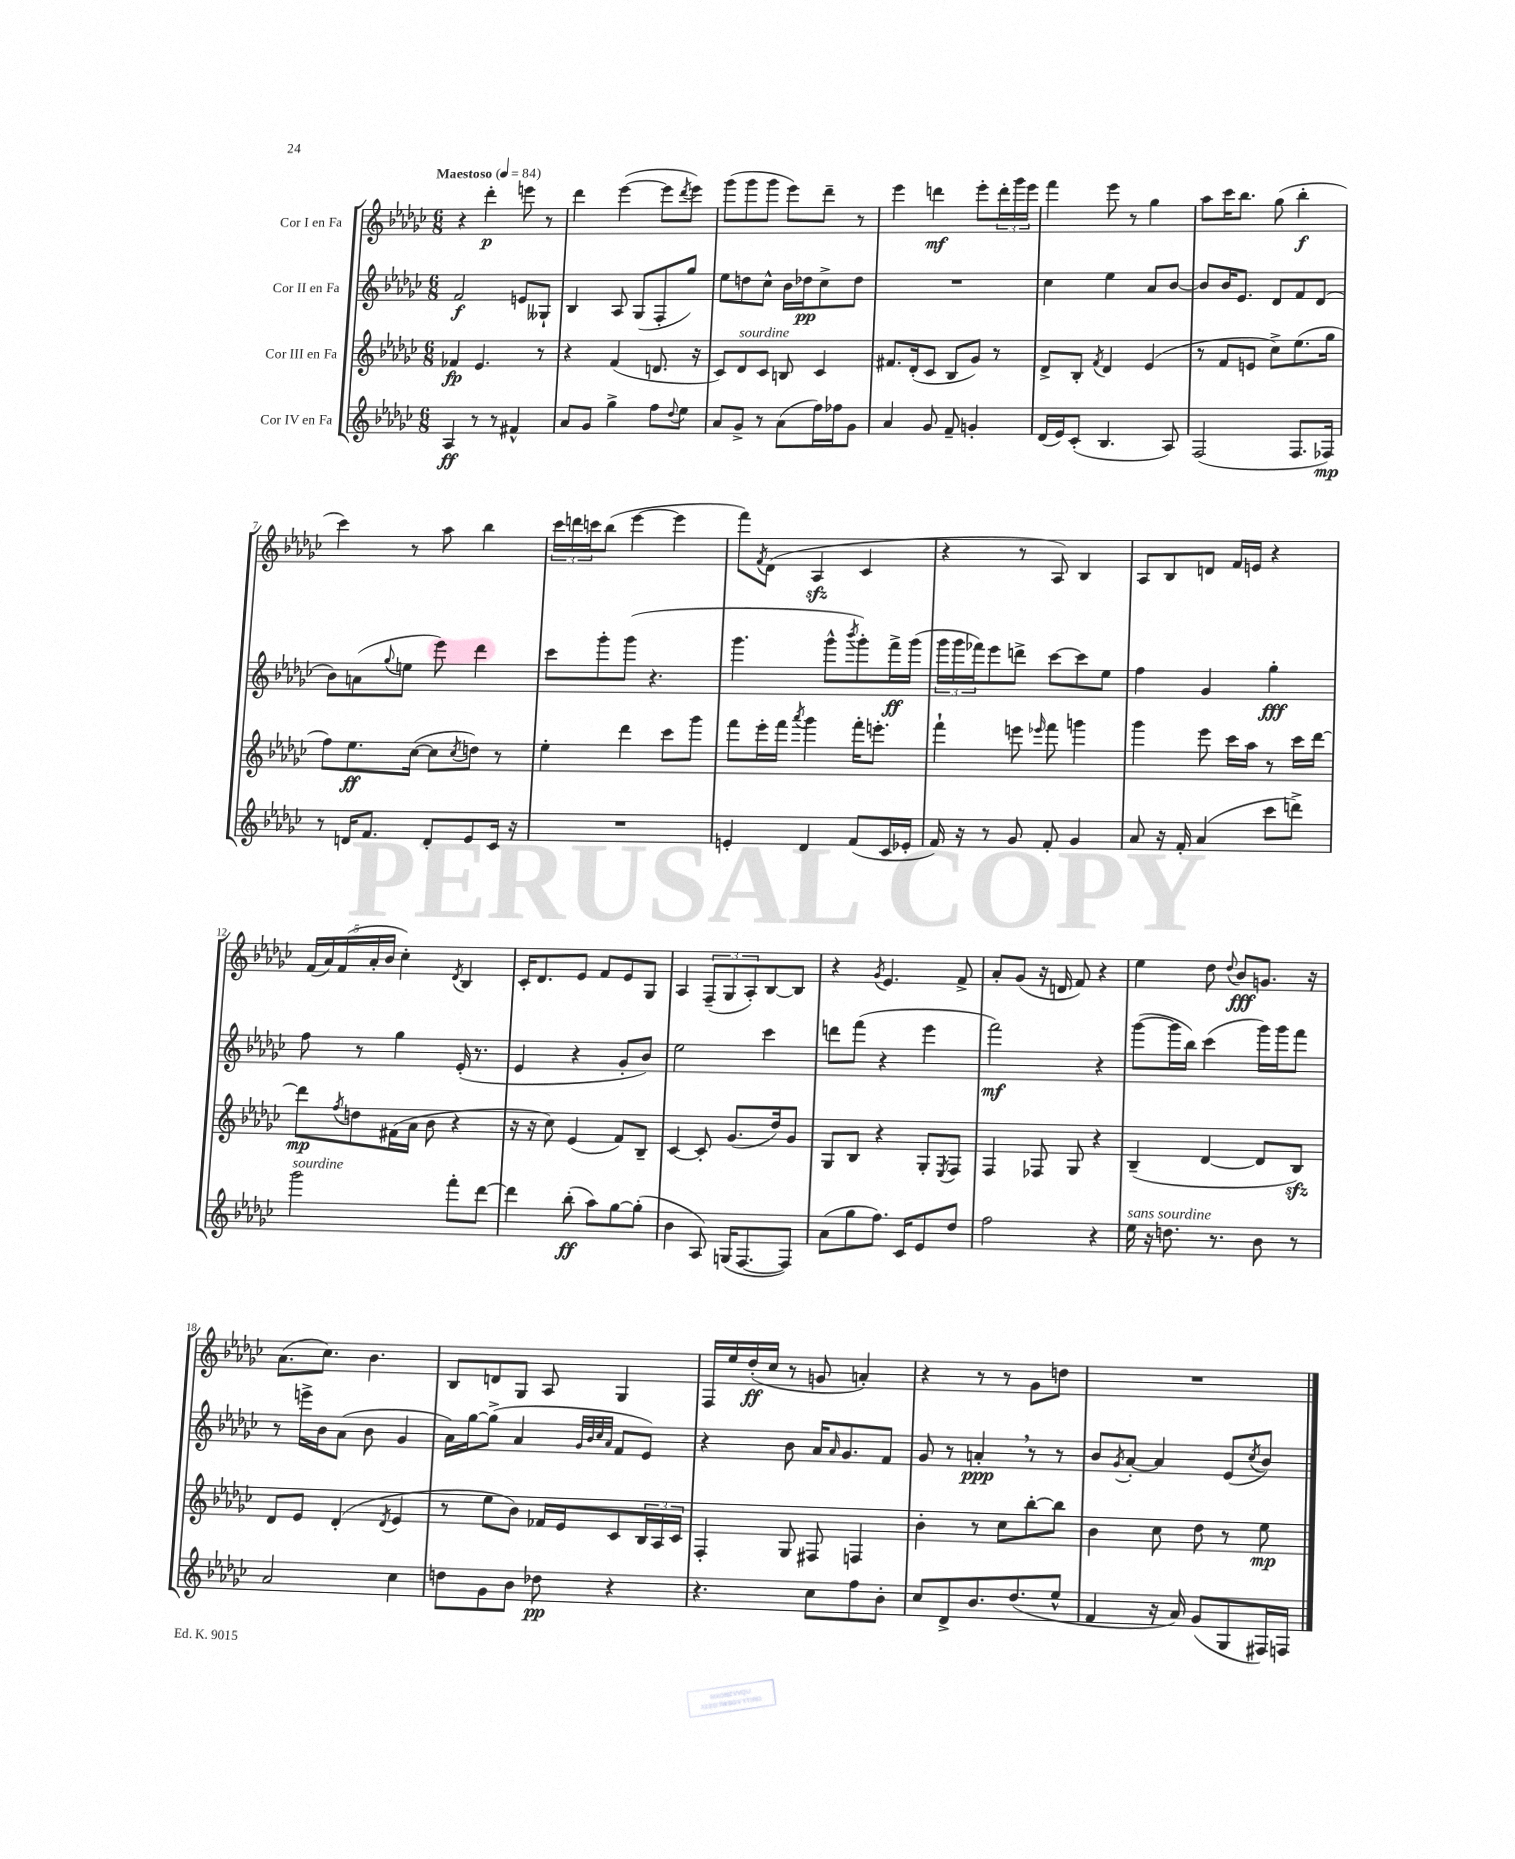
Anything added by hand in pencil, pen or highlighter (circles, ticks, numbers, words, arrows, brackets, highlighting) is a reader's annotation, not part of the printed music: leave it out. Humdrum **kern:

**kern	**kern	**kern	**kern
*staff4	*staff3	*staff2	*staff1
*clefG2	*clefG2	*clefG2	*clefG2
*k[b-e-a-d-g-c-]	*k[b-e-a-d-g-c-]	*k[b-e-a-d-g-c-]	*k[b-e-a-d-g-c-]
*M6/8	*M6/8	*M6/8	*M6/8
*MM84	*MM84	*MM84	*MM84
4A-	4f-	2f	4r
8r	4.e-	.	4ddd-'
8r	.	.	.
4f#^^	.	8e	8eee
.	8r	8G--`	8r
=	=	=	=
8a-	4r	4B-	4ddd-
8g-	.	.	.
4gg-^	(4f	8A-	([4eee-
.	.	(8G-	.
8ff	8.d	8F'	8eee-]
8qqdd-	.	.	8qddd-
8ee-	.	8gg-)	8eee-)
.	16r	.	.
=	=	=	=
8a-	8c-)	8ee-	(8ggg-
8g-^	8d-	8dd	8ggg-
8r	8c-	8cc-^^	8ggg-
(8a-	8B	16b-	8eee-)
.	.	16dd-	.
16ff)	4c-	8cc-^	8ddd-~
16ff-	.	.	.
8g-	.	8dd-	8r
=	=	=	=
4a-	8.f#	2.r	4eee-
.	(16d-'	.	.
8g-	8c-	.	4ddd
8f~	8B-	.	.
4g'	8g-)	.	8eee-'
.	8r	.	24ddd'
.	.	.	24ggg-
.	.	.	24eee-
=	=	=	=
(16d-	8d-^	4cc-	4fff
16e-)	.	.	.
(8c-'	8B-'	.	.
.	8qf	.	.
4.B-	4d-	4ee-	8eee-
.	.	.	8r
.	(4e-	8a-	4gg-
8A-)	.	[8b-	.
=	=	=	=
(2F	8r	8b-]	8aa-
.	8f	16b-	16ccc-
.	.	8.e-	8.bb-
.	8e	.	.
.	8cc-^)	8d-	(8gg-
8.F	(8.ee-	8f	4bb-'
.	.	(8d-	.
16F-)	16gg-	.	.
=	=	=	=
8r	8ff)	8b-)	4ccc-)
16d	8.ee-	(8a	.
8.f	.	.	.
.	.	8qqgg-	.
.	.	8ee	8r
.	([16cc-	.	.
8d'	8cc-]	8eee-)	8aa-
.	8qcc-	.	.
8e-	8dd)	4ddd-	4bb-
16c-	8r	.	.
16r	.	.	.
=	=	=	=
2.r	4ee-'	8ccc-	24ccc-
.	.	.	24ddd
.	.	.	24ccc
.	.	8ggg-'	(8bb-
.	4ddd-	(8ggg-	[4eee-
.	.	4.r	.
.	8ccc-	.	4eee-]
.	8ggg-	.	.
=	=	=	=
4e'	8fff	4.ggg-	8fff)
.	.	.	8qf
.	16eee-'	.	(8d-
.	16fff	.	.
.	8qaaa-	.	.
4d-	4ggg-	.	4A-
.	.	8ggg-^^	.
.	.	8qbbb-	.
(8f	16fff'	8ggg-')	4c-
.	8.eee'	.	.
16c-	.	16fff^	.
16e-'	.	(16ggg-	.
=	=	=	=
16f)	4fff`	24ggg-	4r
.	.	24ggg-	.
16r	.	.	.
.	.	24fff-)	.
8r	.	8eee-	.
8g-	8eee	8ddd^	8r
.	16qqeee-	.	.
8f'	8fff	[8ccc-	8A-)
4g-	4ggg	8ccc-]	4B-
.	.	8ee-	.
=	=	=	=
8a-	4ggg-	4ff	8A-
16r	.	.	8B-
16f'	.	.	.
(4a-	8eee-	4g-	8d
.	16ccc-	.	16f
.	16aa-	.	16e
8ccc-	8r	4gg-'	4r
8ddd^)	16ccc-	.	.
.	[16ddd-	.	.
=	=	=	=
2ggg-	8ddd-]	8ff	(20f
.	.	.	20a-)
.	.	.	(20f
.	8qff	.	.
.	8dd	8r	.
.	.	.	20a-'
.	.	.	20b-
.	(16f#	4gg-	4cc-')
.	16a-	.	.
.	8b-	.	.
.	.	.	8qd-
8fff'	4r	(16e-'	4B-
.	.	8.r	.
[8ddd-	.	.	.
=	=	=	=
4ddd-]	16r	4e-	16c-'
.	16r	.	8.d-
.	8cc-)	.	.
(8bb-'	(4e-	4r	8e-
8aa-)	.	.	8f
[8gg-	8f)	8g-'	8e-
(8gg-']	8B-~	8b-)	8G-
=	=	=	=
4b-	[4c-	2ee-	4A-
8A-)	8c-']	.	(12F~
.	.	.	12G-
(16G	(8.g-	.	.
.	.	.	12A-')
[8.F	.	.	.
.	.	4ccc-	[8B-
.	16dd-)	.	.
8F])	8g-	.	8B-]
=	=	=	=
(8a-	8G-	8ddd	4r
8gg-	8B-	(8fff	.
.	.	.	8qg-
8.ff)	4r	4r	4.e-
16c-	.	.	.
8e-	8G-'	4eee-	.
.	8qE-	.	.
8dd-	8F	.	8f^
=	=	=	=
2ff	4F	2fff)	8a-'
.	.	.	(8g-
.	8F-	.	16r
.	.	.	16d
.	8G-	.	8f)
4r	4r	4r	4r
=	=	=	=
16ee-	(4B-~	([8ggg-	4ee-
16r	.	.	.
8.dd	.	16ggg-]	.
.	.	16bb-)	.
.	[4d-	(4ccc-	8dd-
8.r	.	.	.
.	.	.	8qqdd-
.	.	.	8b-
8b-	8d-]	16ggg-)	8.g
.	.	16ggg-	.
8r	8B-)	8fff	.
.	.	.	16r
=	=	=	=
2a-	8d-	8r	(8.a-
.	8e-	16eee^	.
.	.	16b-	8.cc-)
.	(4d-'	(8a-	.
.	.	8b-	4.b-
.	8qd-	.	.
4cc-	4e-	4g-	.
=	=	=	=
8dd	8r	16a-)	8B-
.	.	[16gg-	.
8g-	8ee-	(8gg-^]	8d
8b-	8b-)	4a-	8G-
8dd-	16f-	.	8A-
.	16e-	.	.
.	.	32qqg-	.
.	.	32qqb-	.
.	.	32qqcc-	.
.	.	32qqa-	.
4r	8c-	8f	4G-
.	24B-	8e-)	.
.	24A-	.	.
.	24c-	.	.
=	=	=	=
4.r	4F'	4r	16F
.	.	.	16ee-
.	.	.	(16dd-'
.	.	.	16cc-
.	8G-	8b-	8r
8cc-	8F#	16a-	8g
.	.	16qqa-	.
.	.	8.g-	.
8ff	4F	.	4a')
8b-'	.	8f	.
=	=	=	=
8cc-	4b-'	8g-	4r
8d-^	.	8r	.
8.b-	8r	4a'	8r
.	8cc-	.	8r
(8.dd-	.	.	.
.	[8bb-'	8r	8g-
8ee-^^	8bb-]	8r	8dd
=	=	=	=
4f	4b-	8b-	2.r
.	.	8qg-	.
.	.	[8a-'	.
16r	8cc-	4a-]	.
16a-)	.	.	.
(8g-	8dd-	.	.
8G-	8r	(8e-	.
.	.	8qcc-	.
16F#)	8ee-	8b-)	.
16F	.	.	.
==	==	==	==
*-	*-	*-	*-
